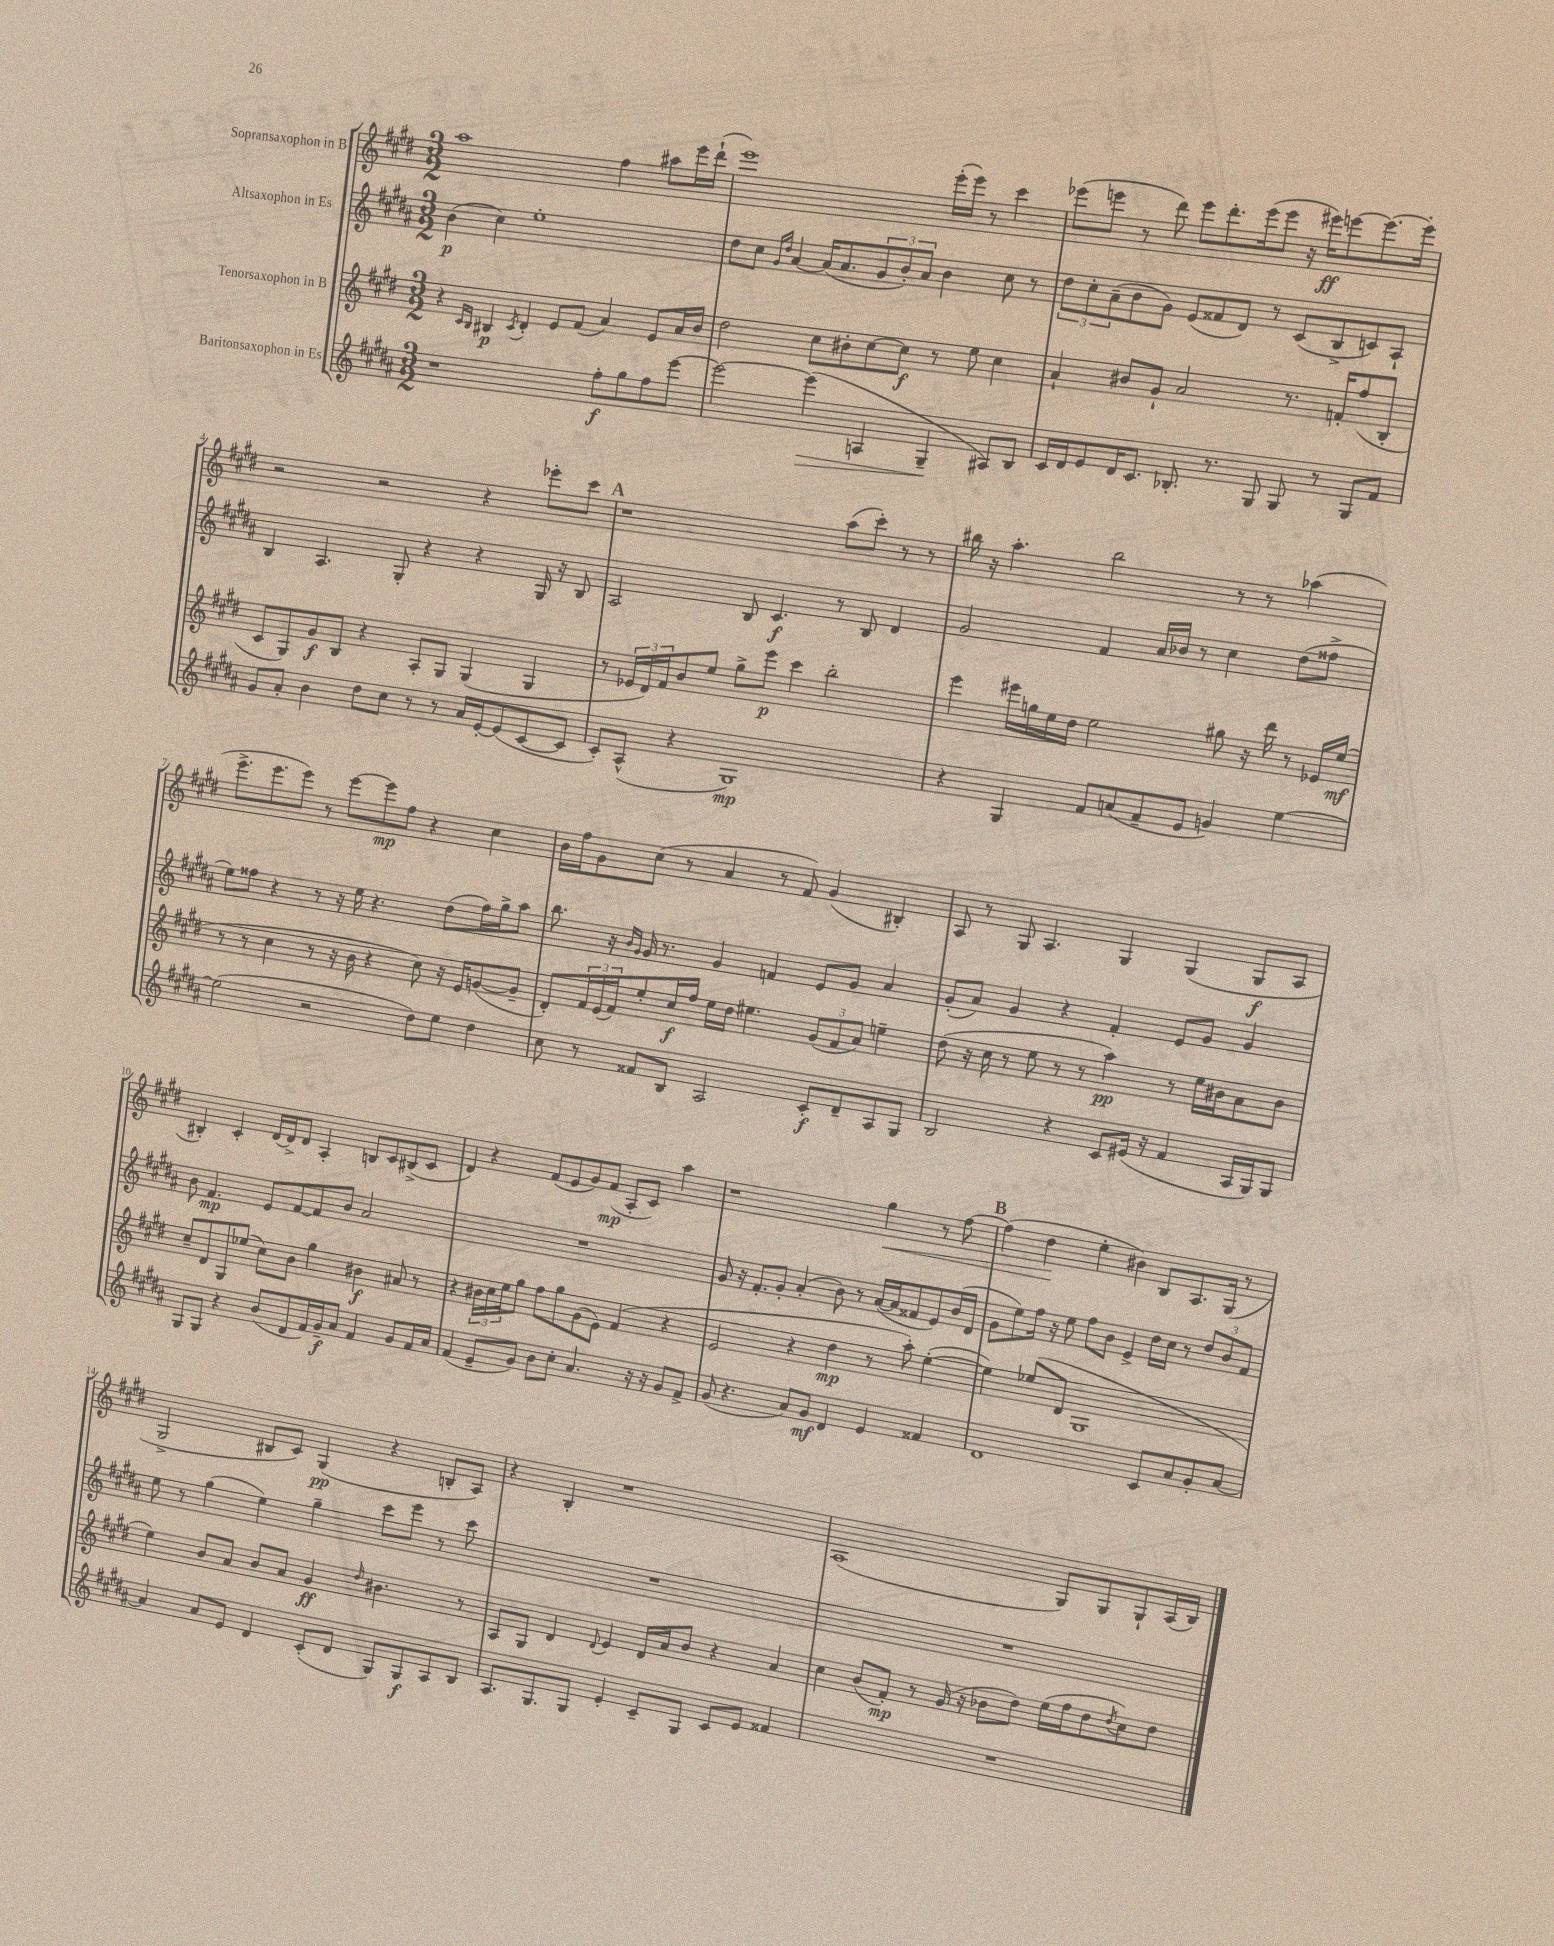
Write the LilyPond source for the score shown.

<<
\new StaffGroup <<
\new Staff = "s0" \with { instrumentName = "Sopransaxophon in B" } {
    \clef treble \key e \major \numericTimeSignature \time 3/2
    a''1 fis''4 ais''8 e'''16 dis'''16-!( |
    e'''1) e'''16-.( e'''16) r8 cis'''4 |
    ees'''8( e'''8 r8 dis'''8) e'''8 dis'''8.-. e'''16( e'''8 r16 eis'''16\ff) e'''8~ e'''8.~ e'''16-. |
    r2 r2 r4 ees'''8-. cis'''8 |
    \mark \markup { \bold "A" } r1 a''8( cis'''8-.) r8 r8 |
    bis''16 r16 a''4.-. bis''2 r8 r8 aes''4( |
    e'''8.-> e'''8. e'''8) r8 e'''8~ e'''8\mp fis''8 r4 cis''4 |
    b'16 fis''16 gis'8 cis''8( r8 a'4 r8 fis'8) gis'4( bis4-.) |
    a8 r8 gis8 a4. gis4 gis4( gis8\f a8 |
    bis4-.) cis'4-. dis'16~ dis'16-> dis'8 a4-. b8 cis'8 bis8->( cis'8 |
    dis'4) r4 fis'8( e'8 gis'8) fis'8\mp( a8-. cis'8) a''4 |
    r1 gis''4\< r8 fis''8~ |
    \mark \markup { \bold "B" } fis''4( dis''4\! e''4-. bis'4) b8 a8. gis16( r8 |
    gis2-> bis8 cis'8) gis4\pp( r4 b8-. a8) |
    r4 b4-. r1 |
    a1( gis8) gis8 gis8-! a16( b16) \bar "|." |
}
\new Staff = "s1" \with { instrumentName = "Altsaxophon in Es" } {
    \clef treble \key b \major \numericTimeSignature \time 3/2
    b'4\p( cis''4) e''1-. |
    dis''8 cis''8 \grace { gis'16 dis''16 } ais'4~ ais'16( ais'8. \tuplet 3/2 { gis'8 b'8-.) ais'8 } b'4 cis''8 r8 |
    \tuplet 3/2 { dis''8 cis''8-. ais'8--( } b'8 gis'8) e'8( fisis'8 dis'8) r8 cis'8( b8-> c'8) ais8-! |
    b4 ais4. gis8-. r4 r4 gis16 r16 b8 |
    \mark \markup { \bold "A" } ais2 b8 cis'4.\f r8 b8 dis'4 |
    gis'2 fis'4 ais'16 bes'16 r8 cis''4 dis''8( fisis''8-> |
    e''8) fisis''8 r4 r8 r16 e''16 r4. dis''8( fisis''16) gis''16-> ais''8 |
    b''8. r16 \grace { b'16 gis'16 } gis'16 r8. gis'4 f'4 e'8 gis'8 ais'4 |
    gis'8-.( ais'8) gis'4 r4 fis'4-. e'8 gis'8 gis'4 |
    b'8 fis'4.\mp e'8 fis'8~ fis'8 b'8 ais'2 |
    R1. |
    gis'8 r16 fis'8.-. gis'8-. ais'4-.( b'8) r8 ais'16~( ais'16 fisis'8 e'8) b'16( dis'16 |
    \mark \markup { \bold "B" } gis'8 e''8) fis''16 r16 e''8 fis''8 b'8 e'4-> dis''16 cis''16 r8 \tuplet 3/2 { dis''8 b'8 fis'8 } |
    e''8 r8 gis''4( e''4) gis''4-- cis'''8 e'''8 r8 cis'''8 |
    R1. |
    R1. \bar "|." |
}
\new Staff = "s2" \with { instrumentName = "Tenorsaxophon in B" } {
    \clef treble \key e \major \numericTimeSignature \time 3/2
    r4 \grace { cis'16 b16 } bis4\p \acciaccatura { cis'8 } dis'4-. e'8 fis'8( a'4) e'8 a'16 b'16 |
    dis''2 cis''8 bis'8-. cis''8~ cis''8\f r8 e''8 cis''4 |
    a'4-! bis'8 gis'8-! a'2 r8. f'16-. fis''8( b8-. |
    cis'8 gis8) gis'8\f b8 r4 a8-. gis8 gis4( gis4 |
    \mark \markup { \bold "A" } r8 \tuplet 3/2 { ees'16 dis'16) fis'16 } b'8 e''8 gis''8-> e'''8\p cis'''4 b''2-. |
    e'''4 eis'''16 g''16 e''16 dis''16 e''2 gis''8 r16 dis'''16 r8 ees'16 e''16\mf( |
    r8 r8 cis''4 r8 r16 b'16 r4 cis''8) r16 e'16 g'8~( g'8-- |
    dis'8-.) \tuplet 3/2 { fis'16 e'16( fis'16) } e''8-. cis''16\f fis''16 e''16 dis''16 eis''4. \tuplet 3/2 { gis'8( fis'8 a'8) } e''4-- |
    dis''8( r16 cis''16 r8 e''8 r8 r8 a''4\pp) r8 e''16 bis'16 a'8 bis'8 |
    cis''8-- dis'8 gis8 ees''8( cis''8) b'8 gis''4 bis'4\f ais'8 r8 |
    r4 \tuplet 3/2 { bis'16 cis''16 e''16 } gis''8 fis''8 gis''8 gis'8( e'8) fis'4( r4 |
    e'2 r4 dis''4\mp r8 a''8-.) e''4~-.( |
    \mark \markup { \bold "B" } e''4) ees''8( dis'8 gis1 |
    e''4) b'8 a'8 b'8 a'8 gis'4\ff \grace { dis''16 } bis'4. r8 |
    a8 gis8 dis'4 \appoggiatura { dis'8 } e'4 dis'16 a'16 b'8 r4 a'4 |
    cis''4 b'8( fis'8-.\mp) r8 gis'16( r16 bes'8 dis''8) e''16( fis''16 dis''8 \acciaccatura { dis''8 } cis''8) dis''8 \bar "|." |
}
\new Staff = "s3" \with { instrumentName = "Baritonsaxophon in Es" } {
    \clef treble \key b \major \numericTimeSignature \time 3/2
    r1 fis''8-.\f gis''8 fis''8 e'''8~ |
    e'''2~ e'''4\>( a4 gis4--\! ais8) b8 |
    cis'16 dis'16 e'8 dis'16 cis'8. bes8.-. r8. gis8 gis8 r8 gis8 fis'8 |
    gis'8 ais'8-. b'4 dis''8 cis''8 r8 r8 ais'16 e'16~-. e'8( cis'8~ cis'8 |
    \mark \markup { \bold "A" } cis'8-.) ais8-^( r4 gis1\mp) |
    r4 gis4 fis'8 a'8( fis'8-- e'8 g'4) e''4~ |
    e''2( r2 dis''8) e''8 dis''4 |
    cis''8 r8 fisis'8 b8 ais2 cis'8-.\f dis'8-- ais8 gis8 |
    b2 r4 cis'8 eis'16( r16 fis'4 ais16 gis16) gis8 |
    gis8 gis8 r4 b'8( dis'8 fis'16) gis'16--\f ais'8 fis'4 gis'8 fis'16 ais'16 |
    fis'4( e'8-- gis'8) b'8 cis''8-. ais'4. r16 r16 gis'8 fis'8-> |
    gis'8( r4. ais'8) gis'8\mf dis'4 e'4 fisis'4 |
    \mark \markup { \bold "B" } dis'1 cis'8 ais'8 gis'8-. ais'8~ |
    ais'4 ais'8 e'8 dis'4 cis'8-.( dis'8 gis8) gis8\f ais8 b8 |
    ais8. gis8. gis8 e'4-. cis'8-- gis8 cis'8 e'8 fisis'4 |
    R1. \bar "|." |
}
>>
>>
